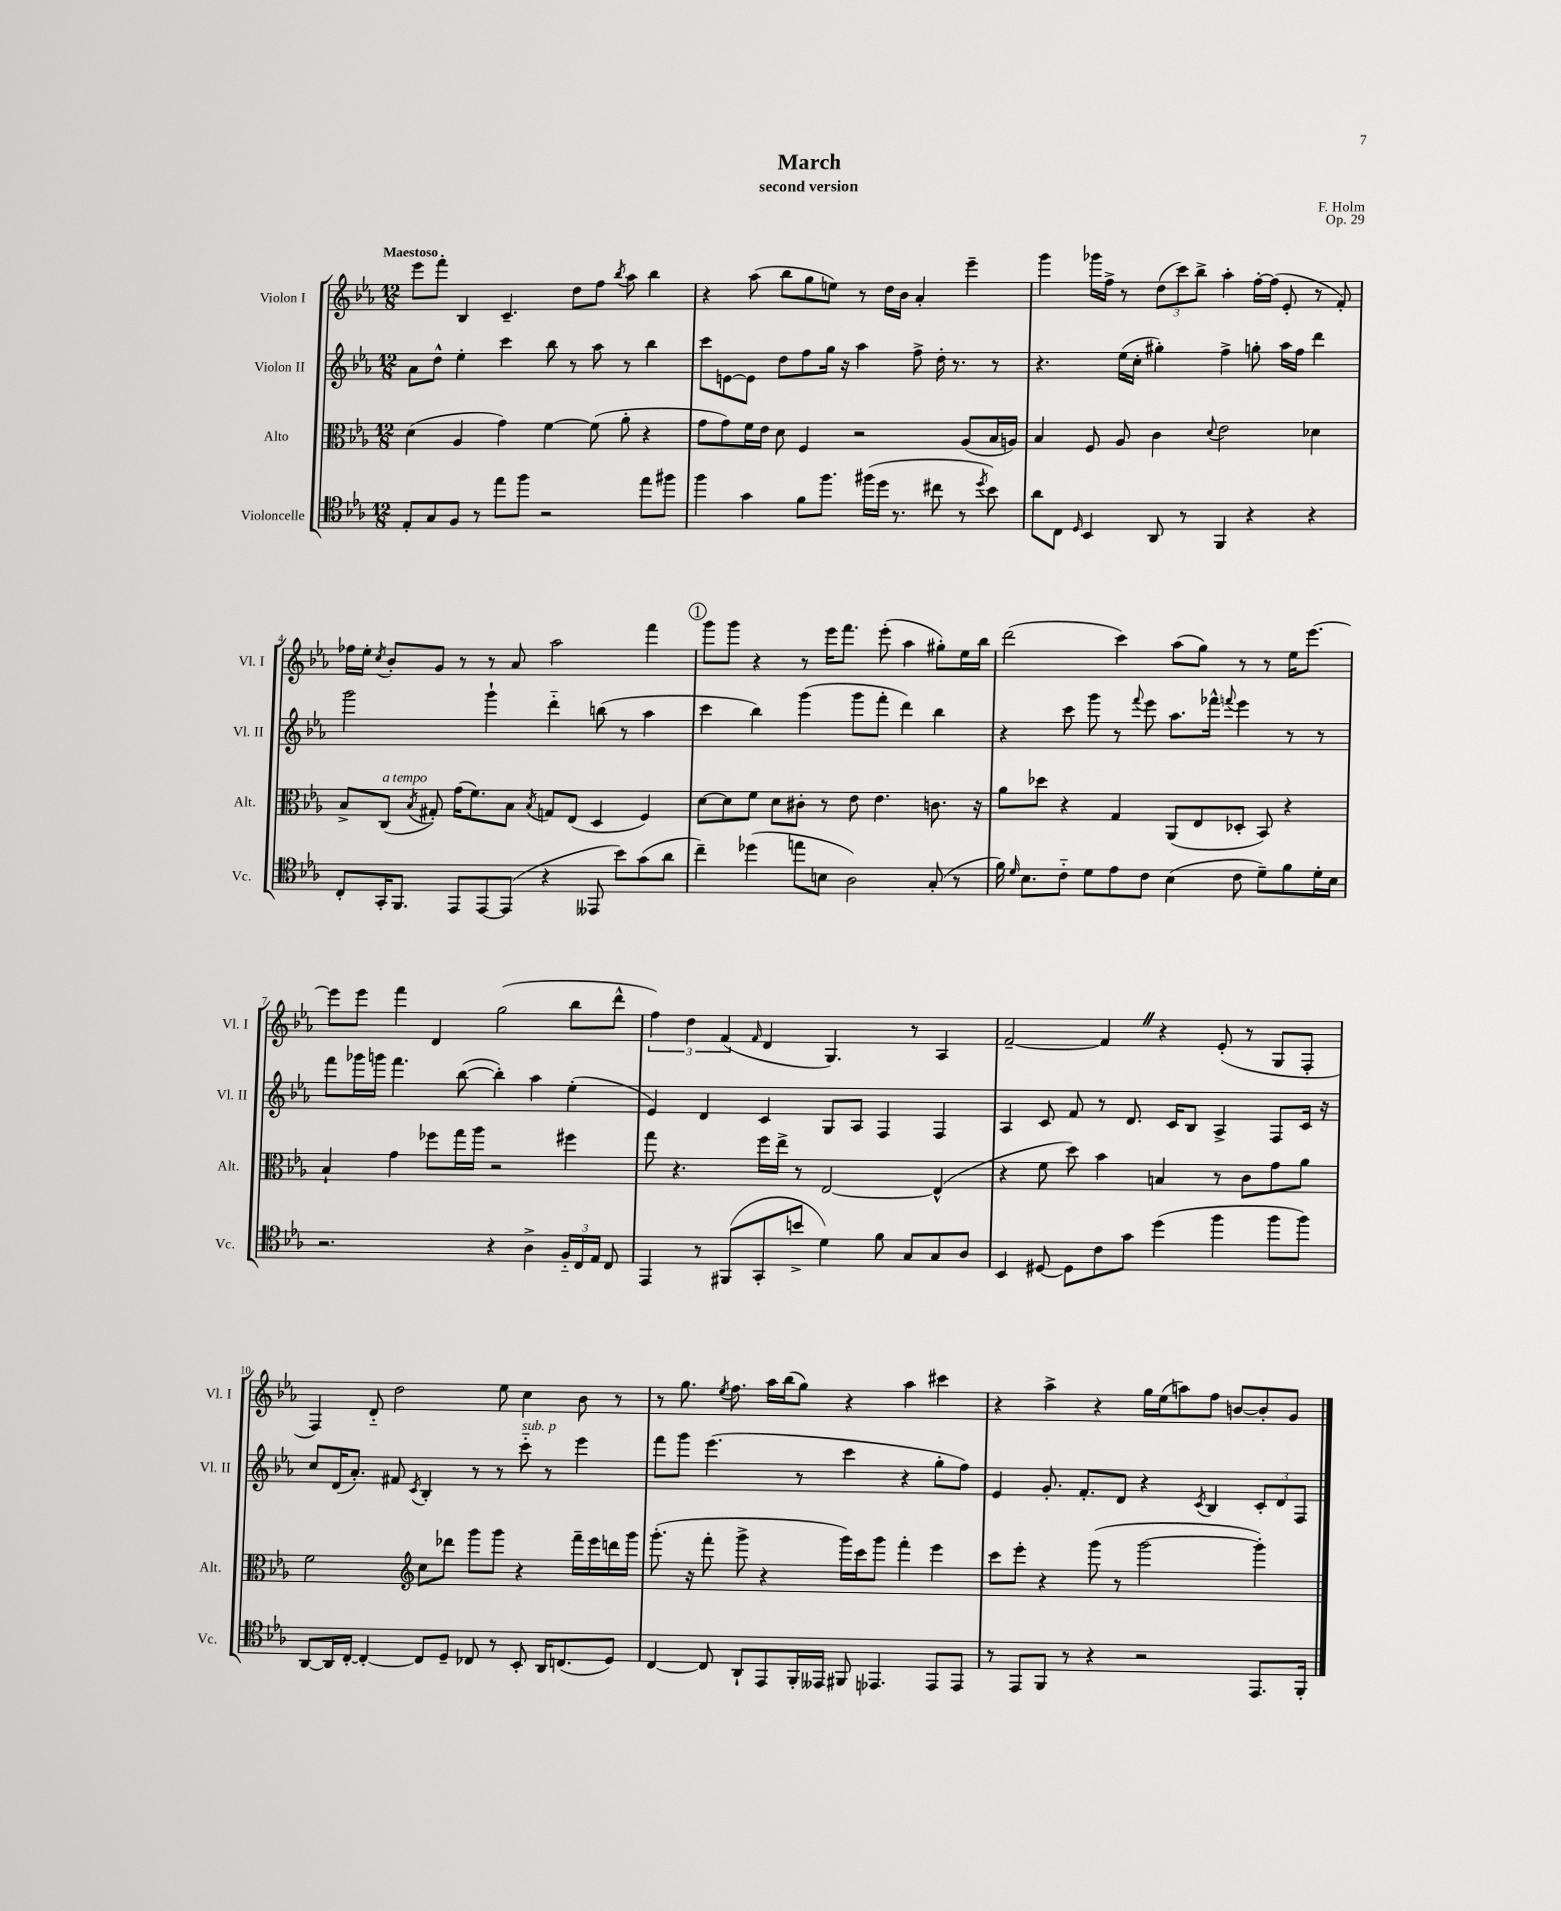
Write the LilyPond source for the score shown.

\header { title = "March" composer = "F. Holm" subtitle = "second version" opus = "Op. 29" }
<<
\new StaffGroup <<
\new Staff = "s0" \with { instrumentName = "Violon I" shortInstrumentName = "Vl. I" } {
    \clef treble \key ees \major \numericTimeSignature \time 12/8 \tempo "Maestoso"
    \autoBeamOff ees'''8[ f'''8]-. bes4 c'4.-- d''8[ f''8] \acciaccatura { bes''8 } aes''8 bes''4 |
    r4 aes''8( bes''8[ g''8 e''8]) r8 d''16[ bes'16] aes'4-. ees'''4-- |
    g'''4 ges'''16[ f''16]-> r8 \tuplet 3/2 { d''8[( c'''8) bes''8]-> } aes''4-. f''16[~-. f''16]( ees'8-. r8 f'8-.) |
    fes''16[ ees''16]-. \acciaccatura { c''8 } bes'8[-. g'8] r8 r8 aes'8 aes''2 f'''4 |
    \mark \markup { \circle "1" } g'''8[ g'''8] r4 r8 ees'''16[ f'''8.] ees'''8-.( aes''4 gis''8[-.) ees''16 bes''16] |
    d'''2( c'''4) aes''8[( g''8]) r8 r8 ees''16[ ees'''8.]~ |
    ees'''8[ ees'''8] f'''4 d'4 g''2( bes''8[ d'''8]-^ |
    \tuplet 3/2 { f''4) d''4 f'4( } \grace { f'16 } d'4 g4.) r8 aes4 |
    f'2~-- f'4 \once \override BreathingSign.text = \markup { \musicglyph "scripts.caesura.straight" } \breathe r4 ees'8-.( r8 g8[ f8]-. |
    f4) d'8-_ d''2 ees''8 c''4 bes'8 r8 |
    r8 g''8. \acciaccatura { ees''8 } f''8. aes''16[ bes''16( g''8]) r4 aes''4 cis'''4 |
    r4 aes''4-> r4 g''16[ ees''16( a''8) f''8] b'8[~ b'8-. g'8] \bar "|." |
}
\new Staff = "s1" \with { instrumentName = "Violon II" shortInstrumentName = "Vl. II" } {
    \clef treble \key ees \major \numericTimeSignature \time 12/8
    \autoBeamOff aes'8[ d''8]-^ ees''4-. c'''4 bes''8 r8 aes''8 r8 bes''4 |
    c'''8[ e'8~ e'8] d''8[ f''8 g''16] r16 aes''4 f''8-> d''16-. r8. r8 |
    r4. ees''16[( c''16]-. gis''4-.) f''4-> g''8-. aes''16[ f''16] d'''4 |
    g'''2 g'''4-! d'''4-_ b''8( r8 aes''4 |
    \mark \markup { \circle "1" } c'''4 bes''4) g'''4( g'''8[ f'''8]-. d'''4) bes''4 |
    r4 c'''8 g'''8 r8 \appoggiatura { f'''8 } ees'''8 aes''8.[ fes'''16]-^ \appoggiatura { f'''8 } ees'''4 r8 r8 |
    f'''8[ ges'''16 g'''16] f'''4. bes''8~( bes''4-.) aes''4 ees''4-.( |
    ees'4) d'4 c'4 g8[ aes8] f4 f4 |
    aes4 c'8 f'8 r8 d'8. c'16[ bes8] aes4-> f8[ c'16] r16 |
    c''8[ d'16( aes'8.]-.) fis'8 \acciaccatura { c'8 } bes4-. r8 r8 c'''8-_^\markup { \italic "sub. p" } r8 ees'''4 |
    f'''8[ g'''8] ees'''4.( r8 c'''4 r4 g''8[-. f''8]) |
    ees'4 g'8.-. f'8.[-. d'8] r4 \acciaccatura { c'8 } bes4 \tuplet 3/2 { c'8[-. d'8 f8] } \bar "|." |
}
\new Staff = "s2" \with { instrumentName = "Alto" shortInstrumentName = "Alt." } {
    \clef alto \key ees \major \numericTimeSignature \time 12/8
    \autoBeamOff d'4( aes4 g'4) f'4~ f'8( aes'8-. r4 |
    g'8[ g'8) f'16 ees'16] d'8 f4 r2 aes8[( bes16 a16]) |
    bes4 f8 aes8 c'4 \appoggiatura { d'8 } ees'2 des'4 |
    bes8[-> c8]^\markup { \italic "a tempo" }( \acciaccatura { bes8 } gis8-.) g'16[( f'8.) bes8] \acciaccatura { bes8 } g8[ ees8]( d4 f4) |
    \mark \markup { \circle "1" } d'8[~ d'8 f'8] d'8[ cis'8]-. r8 ees'8 ees'4. c'8. r16 |
    aes'8[ des''8] r4 g4 aes,8[( ees8 des8]-. bes,8) r4 |
    bes4-! g'4 fes''8[ g''16 aes''16] r2 fis''4 |
    g''8 r4. f''16[ ees''16]-> r8 ees2~ ees4-^( |
    r4 f'8 d''8) bes'4 b4 r8 c'8[ g'8 aes'8] |
    f'2 \clef treble c''8[ des'''8] g'''8[ g'''8] r4 f'''16[-- ees'''16 d'''16 g'''16] |
    g'''8.-.( r16 f'''8-. g'''8-> r4 g'''16[) c'''16 g'''8] f'''4-. ees'''4 |
    c'''8[ ees'''8]-. r4 g'''8( r8 g'''2~ g'''4-.) \bar "|." |
}
\new Staff = "s3" \with { instrumentName = "Violoncelle" shortInstrumentName = "Vc." } {
    \clef tenor \key ees \major \numericTimeSignature \time 12/8
    \autoBeamOff ees8[-. g8 f8] r8 ees''8[ f''8] r2 ees''8[ fis''8] |
    f''4 g'4 f'8[ f''8.] fis''16[( d''16] r8. cis''8 r8 \acciaccatura { d''8 } bes'8) |
    aes'8[ c8] \grace { d16 } bes,4 aes,8 r8 f,4 r4 r4 |
    c8[-. g,16-. f,8.] ees,8[ ees,8~ ees,8]( r4 eeses,8 bes'8[) g'8( aes'8] |
    \mark \markup { \circle "1" } c''4--) des''4( e''8[ b8] aes2) g8-.( r8 |
    f'16) \grace { d'16 } bes8.[ c'8]-_ d'8[ ees'8 c'8] bes4( c'8 d'8[--) f'8 d'16-. bes16] |
    r2. r4 aes4-> \tuplet 3/2 { f16[-_ c16 ees16] } c8 |
    ees,4 r8 fis,8[( g,8-. b'8]-> d'4) f'8 g8[ g8 aes8] |
    bes,4 dis8~ dis8[ c'8 g'8] d''4( f''4 f''8[ f''8]) |
    aes,8[~ aes,16 c16]~-. c4~-. c8[ d8]-- ces8 r8 bes,8-. aes,16[ c8.( d8]) |
    c4~ c8 aes,8[-! ees,8 f,16-. eeses,16] fis,8 ees,4. ees,8[ ees,8] |
    r8 ees,8[ f,8] r8 r4 r2 ees,8.[ f,16]-. \bar "|." |
}
>>
>>
